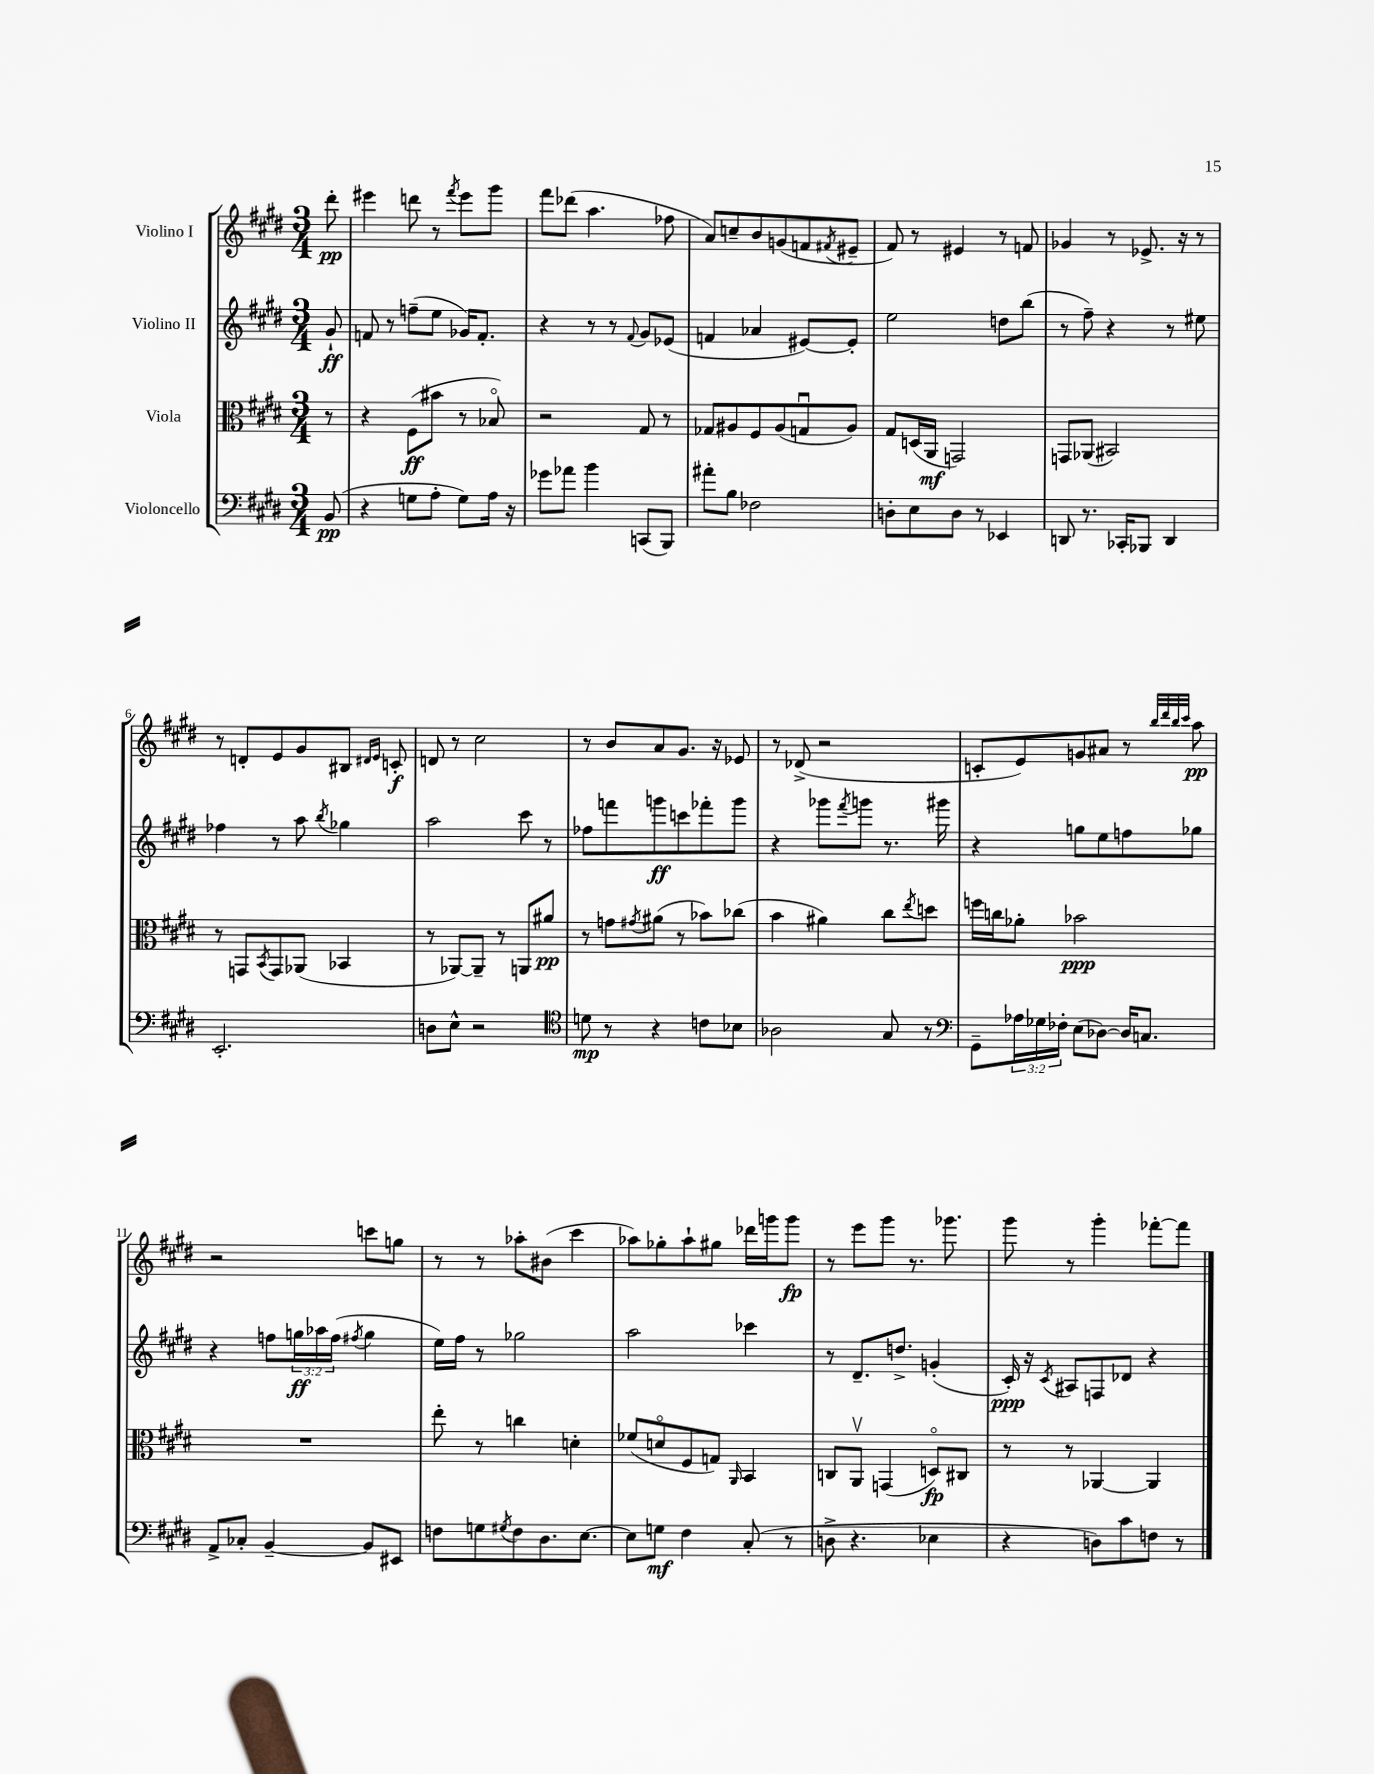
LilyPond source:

<<
\new StaffGroup <<
\new Staff = "s0" \with { instrumentName = "Violino I" } {
    \clef treble \key e \major \numericTimeSignature \time 3/4 \partial 8
    dis'''8-.\pp |
    eis'''4 d'''8 r8 \acciaccatura { fis'''8 } eis'''8 gis'''8 |
    fis'''8 des'''8( a''4. fes''8 |
    a'8) c''8-- b'8 g'8( f'8 \acciaccatura { fis'8 } eis'8-- |
    fis'8) r8 eis'4 r8 f'8 |
    ges'4 r8 ees'8.-> r16 r8 |
    r8 d'8-. e'8 gis'8 bis8 \grace { dis'16 e'16 } c'8-.\f |
    d'8 r8 cis''2 |
    r8 b'8 a'8 gis'8. r16 ees'8 |
    r8 des'8->( r2 |
    c'8-. e'8) g'8 ais'8 r8 \grace { b''32 dis'''32 b''32 cis'''32 } a''8\pp |
    r2 c'''8 g''8 |
    r8 r8 aes''8-. bis'8( cis'''4 |
    aes''8) ges''8-. aes''8-! gis''8 des'''16 g'''16 g'''8\fp |
    r8 e'''8 gis'''8 r8. ges'''8. |
    gis'''8 r8 gis'''4-. fes'''8~-. fes'''8 \bar "|." |
}
\new Staff = "s1" \with { instrumentName = "Violino II" } {
    \clef treble \key e \major \numericTimeSignature \time 3/4 \override Staff.TupletNumber.text = #tuplet-number::calc-fraction-text \partial 8
    gis'8-!\ff |
    f'8 r8 f''8--( e''8 ges'16) f'8.-. |
    r4 r8 r8 \appoggiatura { fis'8 } gis'8 ees'8( |
    f'4 aes'4 eis'8~) eis'8-. |
    e''2 d''8 b''8( |
    r8 fis''8--) r4 r8 eis''8 |
    fes''4 r8 a''8 \acciaccatura { b''8 } ges''4 |
    a''2 cis'''8 r8 |
    fes''8 f'''8 g'''8\ff c'''8 fes'''8-. g'''8 |
    r4 ges'''8 \acciaccatura { fis'''8 } g'''8 r8. gis'''16 |
    r4 g''8 e''8 f''8 ges''8 |
    r4 f''8 \tuplet 3/2 { g''16\ff aes''16 f''16( } \acciaccatura { fis''8 } g''4 |
    e''16) fis''16 r8 ges''2 |
    a''2 ces'''4 |
    r8 dis'8.-- d''8.-> g'4-.( |
    cis'16-.\ppp) r16 \acciaccatura { cis'8 } ais8 f8 des'8 r4 \bar "|." |
}
\new Staff = "s2" \with { instrumentName = "Viola" } {
    \clef alto \key e \major \numericTimeSignature \time 3/4 \partial 8
    r8 |
    r4 fis8\ff( bis'8 r8 bes8\flageolet) |
    r2 gis8 r8 |
    ges8 ais8 fis8 ais8( g8\downbow ais8) |
    gis8 d16( a,16\mf g,2) |
    g,8 aes,8( bis,2) |
    r8 g,8 \acciaccatura { b,8 } g,8 aes,8( bes,4 |
    r8 aes,8~) aes,8-- r8 a,8 ais'8\pp |
    r8 g'8 \acciaccatura { gis'8 } ais'8( r8 bes'8) ces''8( |
    b'4 ais'4) cis''8 \acciaccatura { e''8 } d''8 |
    f''16 c''16 aes'8-. bes'2\ppp |
    R2. |
    e''8-. r8 c''4 d'4-. |
    fes'8( d'8\flageolet fis8 g8) \grace { a,16 } b,4 |
    c8 a,8\upbow g,4( d8\flageolet\fp) cis8 |
    r8 r8 aes,4~ aes,4 \bar "|." |
}
\new Staff = "s3" \with { instrumentName = "Violoncello" } {
    \clef bass \key e \major \numericTimeSignature \time 3/4 \override Staff.TupletNumber.text = #tuplet-number::calc-fraction-text \partial 8
    b,8\pp( |
    r4 g8 a8-. g8) a16 r16 |
    ges'8 aes'8 b'4 c,8( b,,8) |
    ais'8-. b8 fes2 |
    d8-. e8 d8 r8 ees,4 |
    d,8 r8. ces,16-. bes,,8 d,4 |
    e,2.-. |
    d8 e8-^ r2 |
    \clef tenor d'8\mp r8 r4 c'8 bes8 |
    aes2 gis8 r8 |
    \clef bass gis,8-- \tuplet 3/2 { aes16 ges16 fes16-. } e8( des8~) des16 c8. |
    a,8-> ces8-. b,4~-- b,8 eis,8 |
    f8 g8 \acciaccatura { gis8 } f8 dis8. e8.~ |
    e8 g8\mf fis4 cis8-.( r8 |
    d8-> r4. ees4 |
    r4 d8) cis'8 f8 r8 \bar "|." |
}
>>
>>
